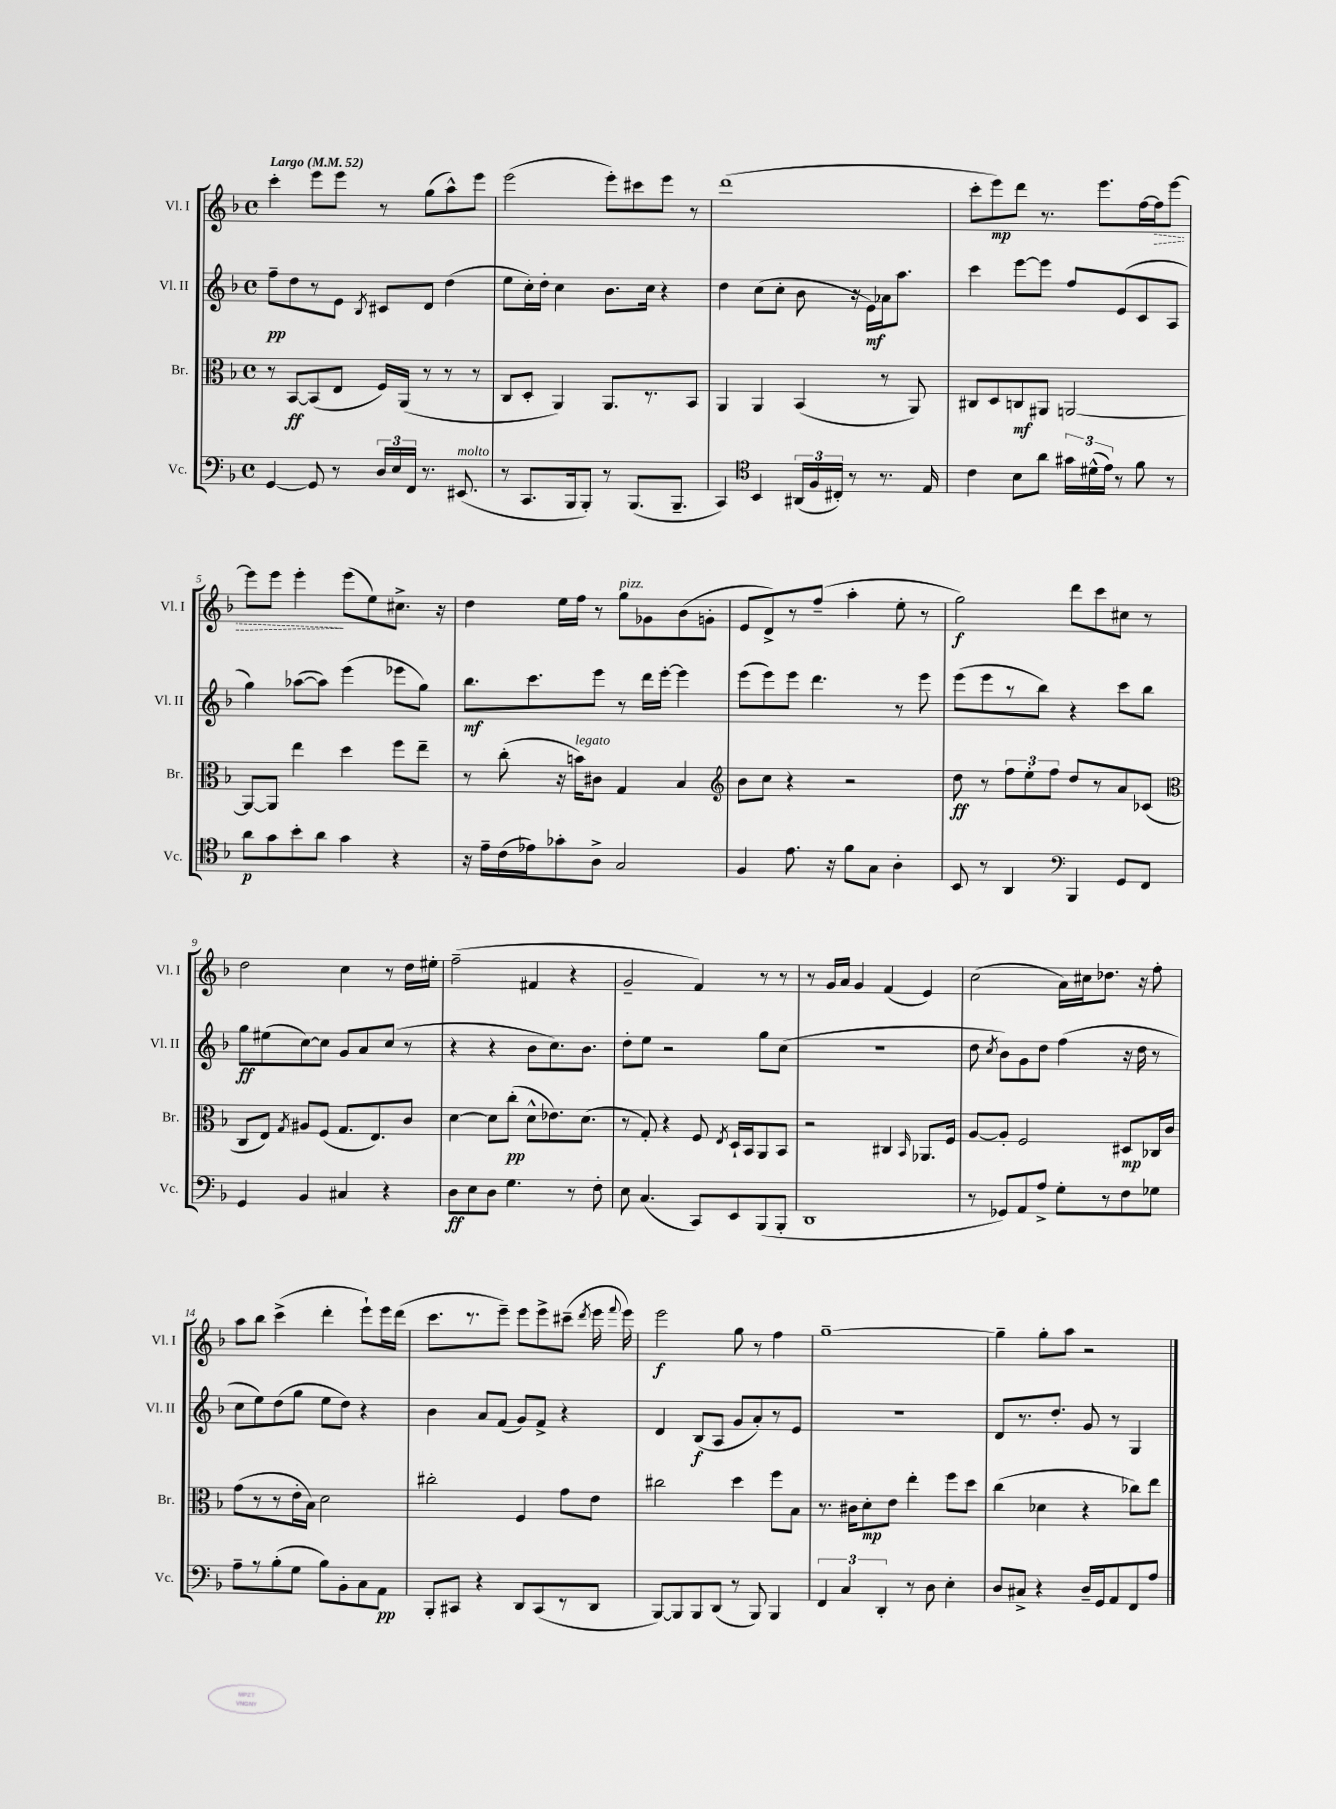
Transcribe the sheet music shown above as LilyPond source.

<<
\new StaffGroup <<
\new Staff = "s0" \with { instrumentName = "Vl. I" shortInstrumentName = "Vl. I" } {
    \clef treble \key f \major \defaultTimeSignature \time 4/4 \tempo "Largo" 4 = 52
    \autoBeamOff c'''4-. e'''8[ e'''8] r8 g''8[( a''8-^) e'''8] |
    e'''2( e'''8[-.) cis'''8 e'''8] r8 |
    d'''1( |
    c'''8[-. e'''8\mp) d'''8] r8. e'''8.[ f''16~ \once \override Hairpin.style = #'dashed-line f''16\> e'''8]~ |
    e'''8[ e'''8] e'''4-.\! e'''8[( e''8) cis''8.]-> r16 |
    d''4 e''16[ f''16] r8 g''8[^\markup { \italic "pizz." } ges'8 bes'8( g'8]-. |
    e'8[ d'8->) r8 f''8]--( a''4-. e''8-. r8 |
    g''2\f) d'''8[ c'''8 cis''8] r8 |
    d''2 c''4 r8 d''16[ eis''16]-. |
    f''2--( fis'4 r4 |
    g'2-- f'4) r8 r8 |
    r8 g'16[ a'16] g'4 f'4( e'4) |
    c''2( a'16[) cis''16 des''8.] r16 f''8-. |
    a''8[ bes''8] c'''4->( d'''4-. e'''8[-!) e'''16 d'''16]( |
    c'''8.[ r8. e'''8]--) e'''8[ e'''8-> cis'''8]--( \acciaccatura { d'''8 } e'''16 \appoggiatura { f'''8 } e'''16) |
    e'''2\f g''8 r8 f''4 |
    g''1~-- |
    g''4-- g''8[-. a''8] r2 \bar "|." |
}
\new Staff = "s1" \with { instrumentName = "Vl. II" shortInstrumentName = "Vl. II" } {
    \clef treble \key f \major \defaultTimeSignature \time 4/4
    \autoBeamOff f''8[--\pp d''8 r8 e'8] \acciaccatura { bes8 } cis'8[ d'8] d''4( |
    e''8[ c''16-.) d''16]-. c''4 bes'8.[ c''16] r4 |
    d''4 c''8[( c''8]-. bes'8 r16 e'16[\mf) aes'16 a''8.] |
    c'''4 e'''8[~ e'''8] f''8[ e'8( c'8 a8] |
    g''4) aes''8[~( aes''8]) e'''4( ees'''8[ g''8]) |
    bes''8.[\mf c'''8. e'''8] r8 d'''16[ e'''16]~-. e'''4 |
    e'''8[( e'''8) e'''8] d'''4. r8 e'''8 |
    e'''8[( e'''8 r8 bes''8]) r4 c'''8[ bes''8] |
    g''8[\ff eis''8( c''8~) c''8] g'8[ a'8 c''8]( r8 |
    r4 r4 bes'8[ c''8.) bes'8.] |
    d''8[-. e''8] r2 g''8[ c''8]( |
    R1 |
    d''8 \acciaccatura { c''8 } bes'8[) g'8 d''8] f''4( r16 d''16 r8 |
    c''8[ e''8) d''8( g''8] e''8[ d''8]) r4 |
    bes'4 a'8[ f'8]( g'8[) f'8]-> r4 |
    d'4 bes8[\f( a8] g'8[ a'8-.) r8 e'8] |
    R1 |
    d'8[ r8. d''8.]-. g'8 r8 g4 \bar "|." |
}
\new Staff = "s2" \with { instrumentName = "Br." shortInstrumentName = "Br." } {
    \clef alto \key f \major \defaultTimeSignature \time 4/4
    \autoBeamOff r8 bes,8[~\ff bes,8( e8] f16[) a,16]( r8 r8 r8 |
    c8[ d8]-. a,4) a,8.[ r8. bes,8] |
    a,4 a,4 bes,4( r8 a,8) |
    cis8[ d8 c8\mf ais,8] a,2~ |
    a,8[~ a,8] e''4 d''4 f''8[ e''8]-- |
    r8 c''8-.( r16 b'16[^\markup { \italic "legato" }) cis'8] g4 bes4 |
    \clef treble bes'8[ c''8] r4 r2 |
    d''8\ff r8 \tuplet 3/2 { f''8[ e''8-. f''8] } d''8[ r8 a'8 ces'8]( |
    \clef alto c8[ e8]) \acciaccatura { g8 } ais8[ f8]( g8.[ e8.) c'8] |
    d'4~ d'8[ c''8]-.\pp( d'8[-^ ees'8.) d'8.]( |
    r8 g8-.) r4 f8 \acciaccatura { e8 } d16[-! bes,16 a,8 bes,8] |
    r2 cis4 \grace { bes,16 } aes,8.[ f16] |
    a8[~ a8]-. f2 dis8[\mp ces16 c'16] |
    g'8[( r8 r8 e'16-. bes16]) d'2 |
    cis''2-. f4 g'8[ e'8] |
    cis''2 d''4 f''8[ bes8] |
    r8. cis'16[ d'8-.\mp e'8] e''4-. f''8[ d''8] |
    c''4( des'4 r4 ces''8[) e''8] \bar "|." |
}
\new Staff = "s3" \with { instrumentName = "Vc." shortInstrumentName = "Vc." } {
    \clef bass \key f \major \defaultTimeSignature \time 4/4
    \autoBeamOff g,4~ g,8 r8 \tuplet 3/2 { d16[ e16 f,16] } r8. eis,8.^\markup { \italic "molto" }( |
    r8 c,8.[ bes,,16 bes,,8]-.) r8 bes,,8.[( bes,,8.]-- |
    c,4) \clef tenor bes,4 \tuplet 3/2 { ais,16[( f16 cis16]-.) } r8 r8. e16 |
    c'4 bes8[ a'8] \tuplet 3/2 { gis'16[ dis'16-^( e'16]) } r8 f'8 r8 |
    a'8[\p g'8 bes'8-. a'8] g'4 r4 |
    r16 e'16[-- c'16( ees'16) ges'8-. a8]-> g2 |
    f4 e'8. r16 f'8[ g8] a4-. |
    bes,8 r8 a,4 \clef bass bes,,4 g,8[ f,8] |
    g,4 bes,4 cis4 r4 |
    d8[\ff e8 d8] g4. r8 f8-. |
    e8 c4.( c,8[) e,8 bes,,8( bes,,8]-. |
    d,1 |
    r8 ges,8[) a,8 a8]-> g8[-. r8 f8 ges8] |
    a8[-- r8 bes8-.( g8] bes8[) bes,8-. c8 a,8]\pp |
    bes,,8[-. cis,8] r4 d,8[ cis,8( r8 d,8] |
    bes,,8[~) bes,,8 bes,,8 d,8]( r8 bes,,8) bes,,4 |
    \tuplet 3/2 { f,4 c4 d,4-. } r8 d8 e4-. |
    d8[ cis8]-> r4 d16[-- g,16 a,8 f,8 a8] \bar "|." |
}
>>
>>
